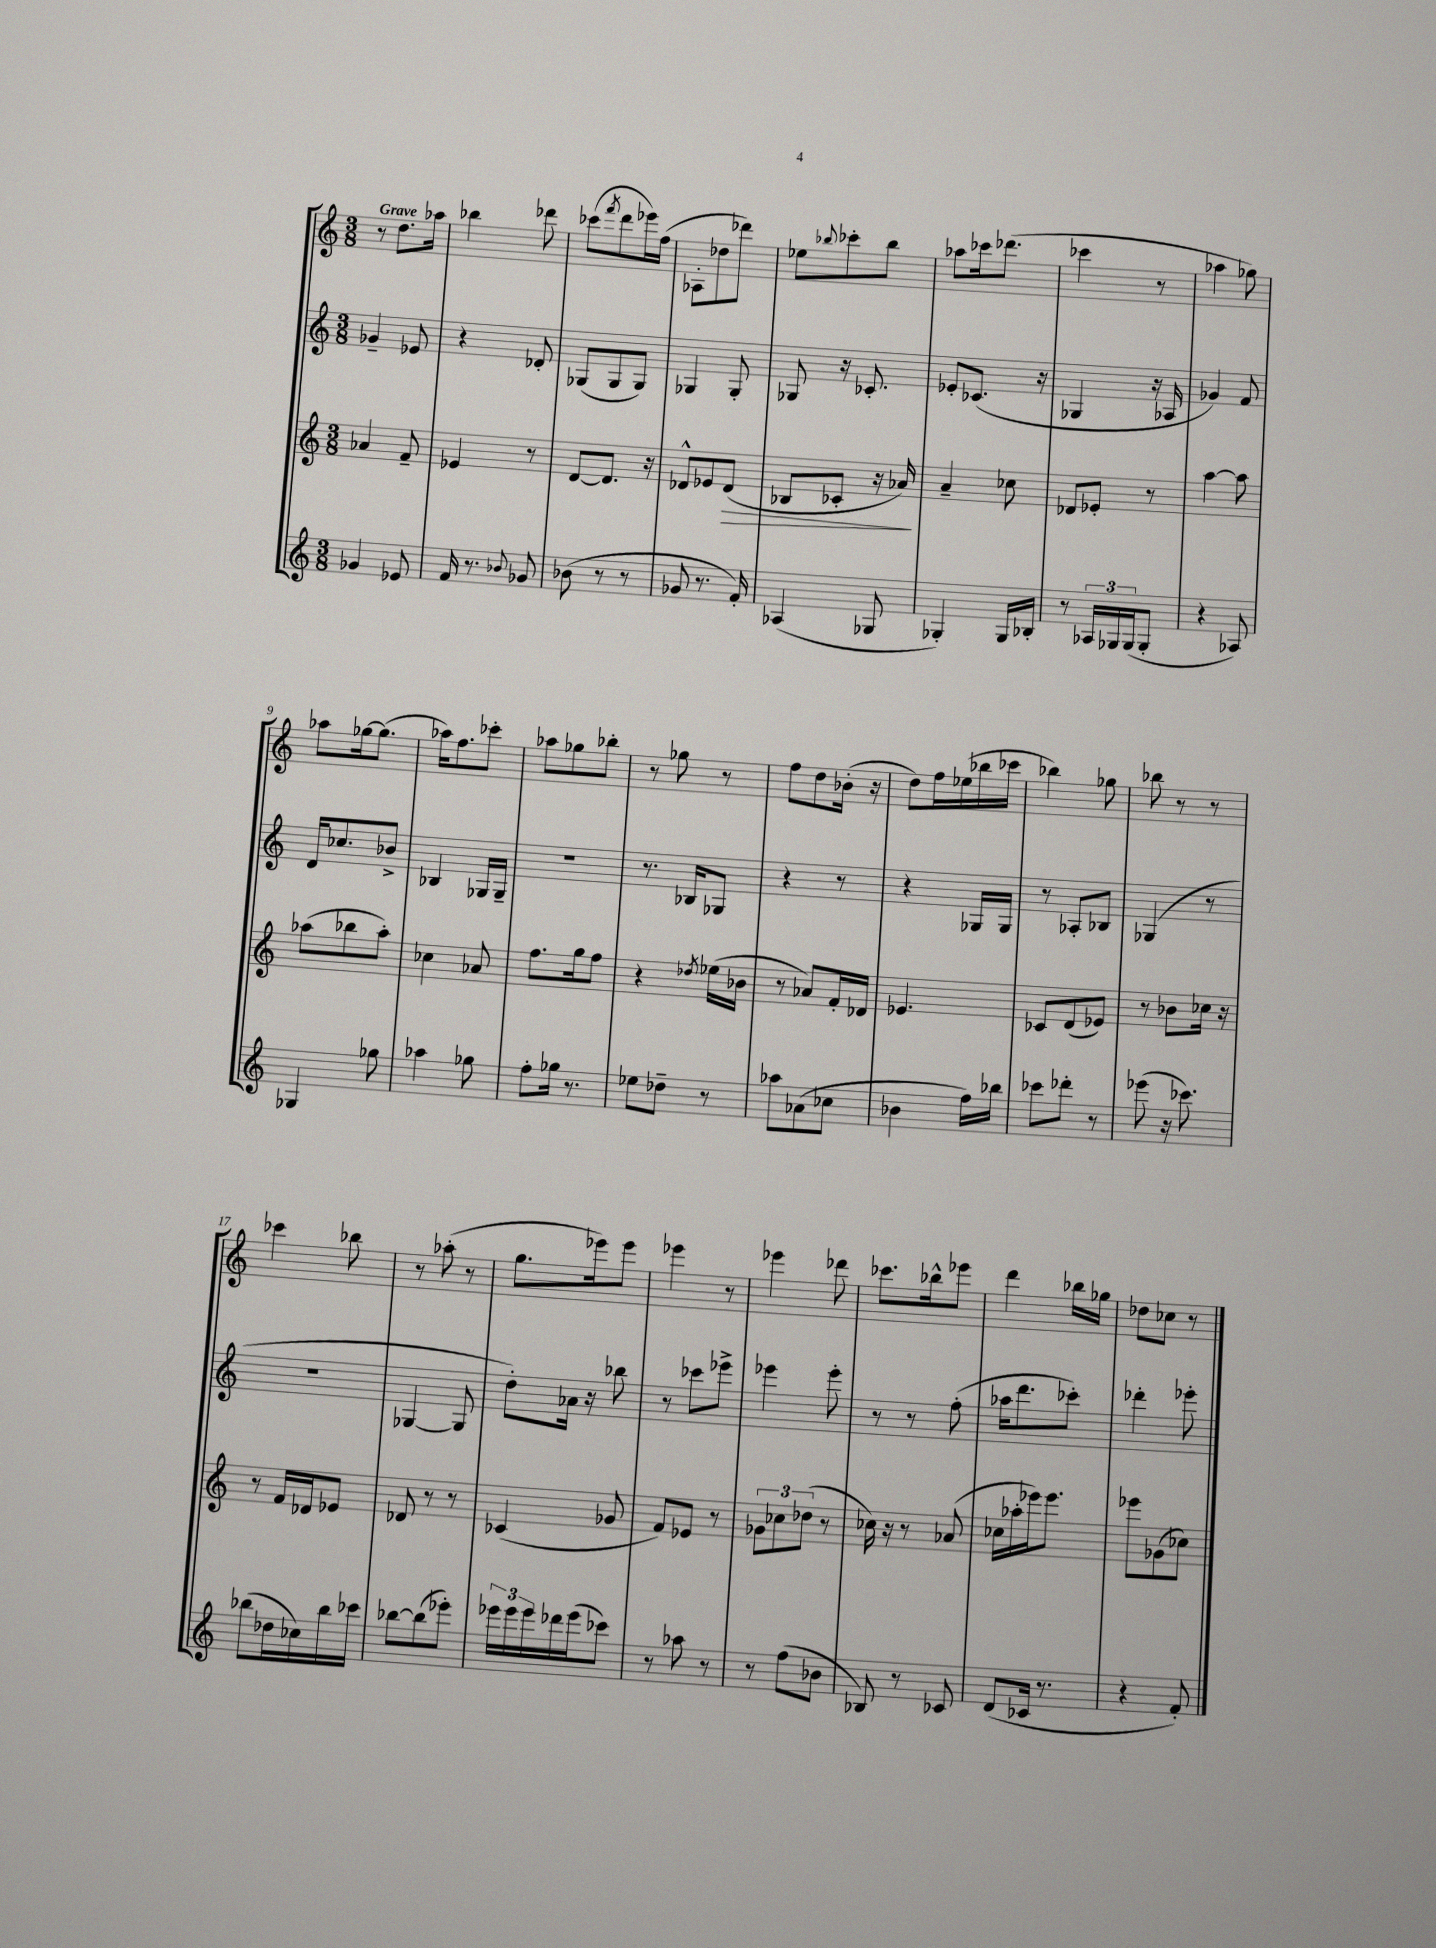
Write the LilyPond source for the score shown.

<<
\new StaffGroup <<
\new Staff = "s0" {
    \clef treble \key c \major \numericTimeSignature \time 3/8 \tempo "Grave"
    r8 d''8. aes''16 |
    bes''4 des'''8 |
    ces'''8( \acciaccatura { f'''8 } d'''8 ees'''16) f''16( |
    aes8-. des''8 des'''8) |
    ees''8 \appoggiatura { bes''8 } ces'''8-. bes''8 |
    aes''8 ces'''16 des'''8.( |
    ces'''4 r8 |
    aes''4 ges''8) |
    aes''8 ges''16~ ges''8.( |
    aes''16) f''8. ces'''8-. |
    aes''8 ges''8 bes''8-. |
    r8 ges''8 r8 |
    f''8 d''8 bes'16-.( r16 |
    d''8) f''16 ees''16( bes''16 ces'''16 |
    bes''4) ges''8 |
    bes''8 r8 r8 |
    ces'''4 bes''8 |
    r8 aes''8-.( r8 |
    g''8. ees'''16) ees'''8 |
    ees'''4 r8 |
    ees'''4 des'''8 |
    ces'''8. bes''16-^ ees'''8 |
    d'''4 bes''16 ges''16 |
    des''8 ces''8 r8 \bar "|." |
}
\new Staff = "s1" {
    \clef treble \key c \major \numericTimeSignature \time 3/8
    ges'4-- ees'8 |
    r4 des'8-. |
    ges8( ges8 ges8) |
    ges4 ges8-. |
    ges8 r16 ces'8.-. |
    ees'8-. ces'8.( r16 |
    ges4 r16 aes16 |
    ges'4) f'8 |
    d'16 ces''8. bes'8-> |
    bes4 ges16 ges16-- |
    R4. |
    r8. bes16 ges8 |
    r4 r8 |
    r4 ges16 ges16 |
    r8 aes8-. bes8 |
    ges4( r8 |
    R4. |
    ges4~ ges8 |
    d''8-.) aes'16 r16 bes''8 |
    r8 ces'''8 ees'''8-> |
    ees'''4 ees'''8-. |
    r8 r8 f''8-.( |
    aes''16 d'''8. ces'''8-.) |
    des'''4-. ees'''8-. \bar "|." |
}
\new Staff = "s2" {
    \clef treble \key c \major \numericTimeSignature \time 3/8
    aes'4 f'8-- |
    ees'4 r8 |
    d'8~ d'8. r16 |
    des'8-^ ees'8 des'8\>( |
    bes8 ces'8-. r16 aes'16\!) |
    a'4-- ces''8 |
    des'8 ees'8-. r8 |
    a''4~ a''8 |
    aes''8( bes''8 aes''8-.) |
    ces''4 aes'8 |
    f''8. g''16 f''8 |
    r4 \acciaccatura { des''8 } ees''16( bes'16 |
    r8 aes'8) f'16-. des'16 |
    ees'4. |
    ces'8 d'8( ees'8) |
    r8 bes'8 ces''16 r16 |
    r8 f'16 des'16 ees'8 |
    des'8 r8 r8 |
    ces'4( ges'8 |
    f'8) ees'8 r8 |
    \tuplet 3/2 { ges'8 ces''8 des''8( } r8 |
    ces''16) r16 r8 aes'8( |
    ces''16 aes''16-. ees'''16) ees'''8. |
    ees'''8 ges'8( ces''8) \bar "|." |
}
\new Staff = "s3" {
    \clef treble \key c \major \numericTimeSignature \time 3/8
    ges'4 ees'8 |
    f'16 r8. \appoggiatura { bes'8 } ges'8 |
    bes'8( r8 r8 |
    ges'8 r8. f'16-.) |
    aes4( ges8 |
    ges4-.) ges16 bes16-. |
    r8 \tuplet 3/2 { aes16 ges16 ges16( } ges8-. |
    r4 aes8) |
    ges4 ges''8 |
    aes''4 ges''8 |
    f''8-. ges''16 r8. |
    ees''8 des''8-- r8 |
    aes''8 aes'8( ces''8 |
    bes'4 f''16) bes''16 |
    ces'''8 des'''8-. r8 |
    ees'''8( r16 ces'''8.) |
    bes''8( des''16 ces''16) bes''16 ces'''16 |
    bes''8~ bes''8( ees'''8-.) |
    \tuplet 3/2 { ees'''16 ees'''16 ees'''16 } des'''16 ees'''16( ces'''8) |
    r8 aes''8 r8 |
    r8 f''8( bes'8 |
    bes8) r8 ces'8 |
    d'8( ces'16 r8. |
    r4 f'8-.) \bar "|." |
}
>>
>>
